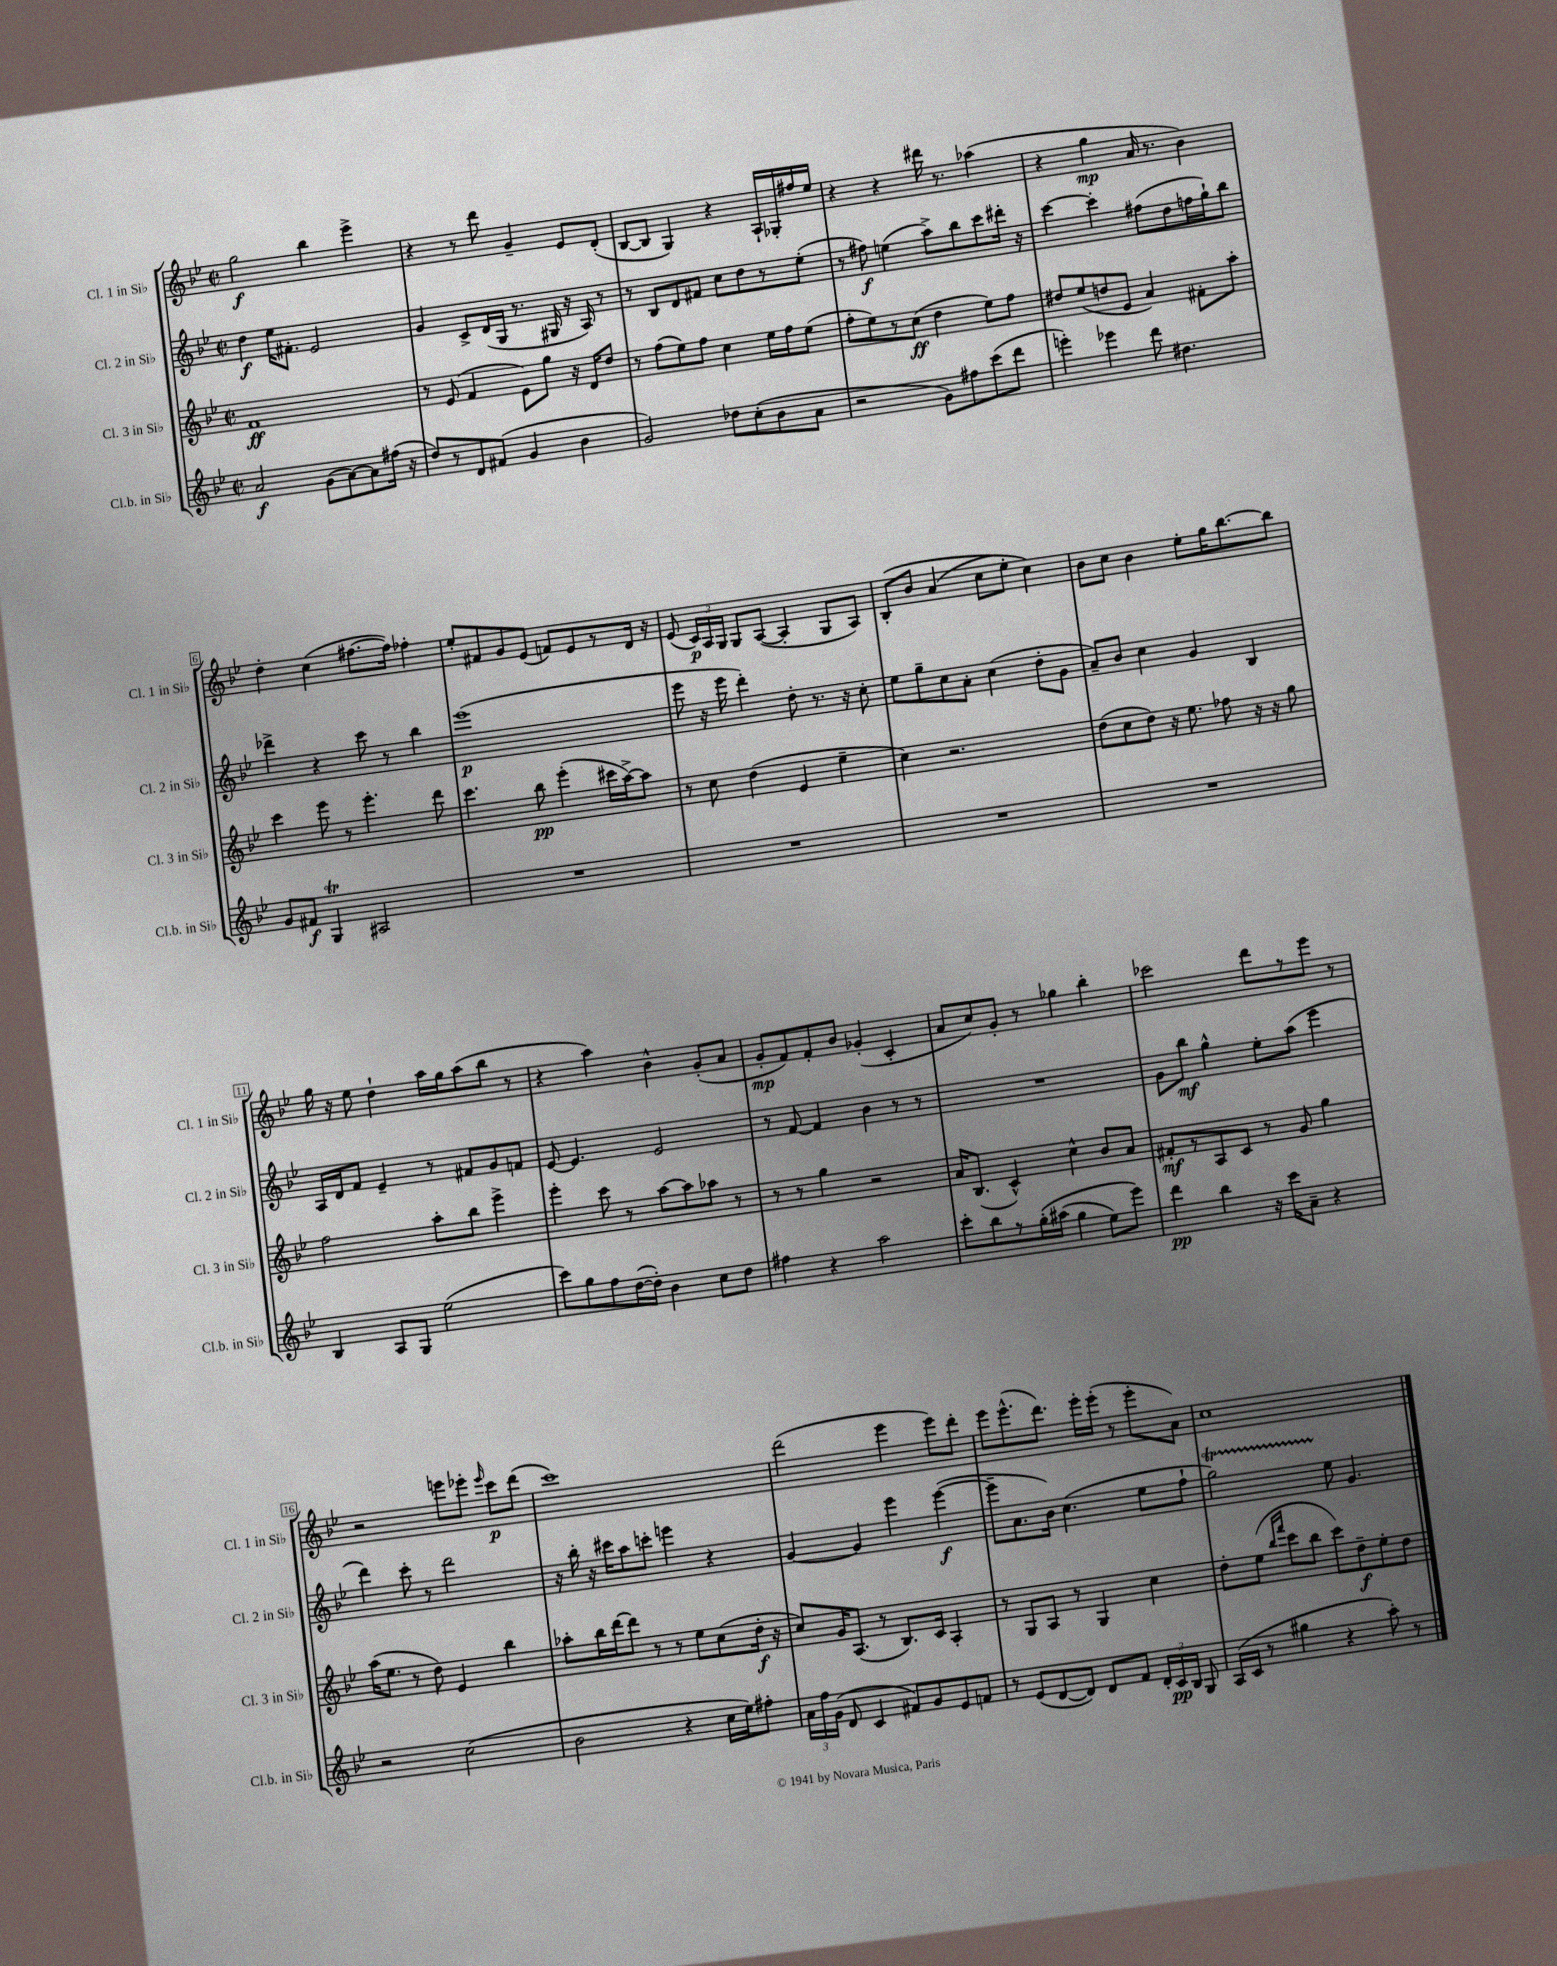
<<
\new StaffGroup <<
\new Staff = "s0" \with { instrumentName = "Cl. 1 in Sib" shortInstrumentName = "Cl. 1 in Sib" } {
    \clef treble \key bes \major \defaultTimeSignature \time 2/2
    \autoBeamOff g''2\f bes''4 ees'''4-> |
    r4 r8 d'''8 g'4-- ees'8[ d'8]-.( |
    bes8[~ bes8] g4) r4 a16[-! ges16-. fis''16 ees''16] |
    r4 r4 dis'''16 r8. aes''4( |
    r4 g''4\mp a'16 r8. bes'4) |
    d''4-. c''4( fis''8.[~ fis''16]) fes''4-. |
    ees''8[-. fis'8 g'8 ees'8]( f'8[) ees'8 r8 d'16] r16 |
    ees'8( \tuplet 3/2 { c'16[\p) a16 g16] } g8[ a8]~( a4-. g8[ a8]) |
    bes8[-.\( bes'8] a'4( c''8[ ees''8]-.) c''4\) |
    bes'8[ c''8] bes'4 ees''8[-. g''16 bes''8.~ bes''8] |
    g''16 r16 ees''8 d''4-! a''16[ g''16 a''8( bes''8] r8 |
    r4 a''4) bes'4-^ g'8[-.( a'8] |
    g'8[-.\mp f'8) f'8-. bes'8] ges'4-.( c'4-. |
    a'8[ c''8) g'8]-. r8 ges''4 bes''4-. |
    ces'''2 d'''8[ r8 ees'''8] r8 |
    r2 e'''8[ ees'''8]-. \grace { ees'''16 } c'''8[\p d'''8]( |
    c'''1) |
    d'''2( ees'''4 ees'''8[) d'''8]-. |
    ees'''8[ ees'''8.-^( d'''8.]) ees'''16[-. ees'''16]-.( r8 ees'''8[-. a'8]) |
    c''1 \bar "|." |
}
\new Staff = "s1" \with { instrumentName = "Cl. 2 in Sib" shortInstrumentName = "Cl. 2 in Sib" } {
    \clef treble \key bes \major \defaultTimeSignature \time 2/2
    \autoBeamOff d''4\f ees''16[ fis'8.]-. ees'2 |
    g'4 c'8[-> d'16( g16] r8. gis16 r16 a16) r8 |
    r8 bes8[ d'8 fis'8] c''8[ d''8 r8 ees''8]-.( |
    r8 fis''8\f) e''4( a''8[->) bes''8 c'''8 dis'''16]-. r16 |
    c'''4~ c'''4-. fis''8[( d''8 f''16 g''16-!) bes''8] |
    des'''4-> r4 c'''8 r8 bes''4 |
    ees'''1\p( |
    ees'''8 r16 ees'''16 d'''4-.) d''8-. r8. r16 c''8-. |
    ees''8[ g''8-- c''8 a'8]-. c''4( d''8[-. g'8] |
    a'8[--) bes'8] c''4 g'4 bes4 |
    a16[ d'16 f'8] ees'4-- r8 fis'8[ g'8 f'8] |
    ees'8~ ees'4. ees'2 |
    r8 f'8~ f'4 bes'4 r8 r8 |
    R1 |
    g'8[ bes''8]\mf g''4-^ ees''8[-. a''8]( ees'''4 |
    d'''4) c'''8-. r8 d'''2 |
    r16 bes''16-. r16 cis'''16[ a''8 c'''8]-. e'''4 r4 |
    g'4~ g'4 ees'''4 ees'''4~\f( |
    ees'''8[-- a'8. bes'16]) c''4.( ees''8[ f''8]-! |
    g''2\startTrillSpan) ees''8\stopTrillSpan g'4. \bar "|." |
}
\new Staff = "s2" \with { instrumentName = "Cl. 3 in Sib" shortInstrumentName = "Cl. 3 in Sib" } {
    \clef treble \key bes \major \defaultTimeSignature \time 2/2
    \autoBeamOff f'1\ff |
    r8 ees'8( f'4 ees'8[) g''8] r16 d'16[ d''8] |
    r8 f''8[( ees''8) f''8] c''4 ees''16[ f''16 ees''8]( |
    f''8[-. ees''8) r8 c''8]\ff( d''4 ees''8[) f''8] |
    dis''8[ ees''8( d''8 ees'8] a'4) fis'8[-. a''8]-. |
    c'''4 ees'''8 r8 ees'''4.-. d'''8 |
    c'''4. bes''8\pp ees'''4-.( cis'''16[ a''16~->) a''8] |
    r8 c''8 d''4( ees'4 ees''4-- |
    c''4) r2. |
    d''8[( c''8 d''8]) r16 ees''8. fes''8 r16 r16 g''8 |
    f''2 a''8[-. bes''8] ees'''4-> |
    ees'''4-. c'''8 r8 a''8[~ a''8 aes''8] r8 |
    r8 r8 g''4 r2 |
    a'16[ bes8.]( c'4-^) c''4-^ bes'8[ a'8] |
    fis'8[-.\mf r8 a8 c'8] r8 g'8 g''4 |
    a''16[( ees''8.] r8 d''8) ees'4 bes''4 |
    aes''8[-. bes''16 d'''16~ d'''8] r8 r8 ees''8[ c''8( d''16]-.\f r16 |
    c''8[) g'16 a8.]( r8 bes8.[) c'16] a4-. |
    r8 g8[ a8] r8 g4 c''4 |
    d''8[-. ees''8]( \grace { bes''16[ f'''16] } c'''8[ bes''8] c'''8[) d''8--\f ees''8-. d''8] \bar "|." |
}
\new Staff = "s3" \with { instrumentName = "Cl.b. in Sib" shortInstrumentName = "Cl.b. in Sib" } {
    \clef treble \key bes \major \defaultTimeSignature \time 2/2
    \autoBeamOff a'2\f g'8[( a'8~) a'8 fis''16]( r16 |
    d''8[) r8 d'8 fis'8]( g'4 bes'4 |
    g'2) des''8[ c''8-.( bes'8 a'8] |
    r2 g'8[) fis''8 c'''8( d'''8] |
    e'''4-.) ees'''4 d'''8 dis''4. |
    g'8[ fis'8]\f g4\trill ais2 |
    R1 |
    R1 |
    R1 |
    R1 |
    bes4 a8[ g8] ees''2( |
    c'''8[) g''8 f''8 d''16~( d''16]-.) bes'4 c''8[ d''8] |
    fis''4 r4 a''2 |
    c'''8[-. bes''8 r8 g''16-.\( ais''16]( g''4 ees''8[) ees'''8]\) |
    d'''4\pp bes''4 r16 c'''16[ a'8]-- r4 |
    r2 c''2( |
    bes'2 r4 c''16[ ees''16) fis''8]-. |
    \tuplet 3/2 { a'16[ f''16 g'16]( } d'8 c'4 fis'8[) g'8 ees'8 f'8] |
    r8 ees'8[( d'8~ d'8]) d'8[ f'8] \tuplet 3/2 { d'16[-. c'16\pp bes16] } g8 |
    a16[( c'16] r8 gis''4 r4 a''8-.) r8 \bar "|." |
}
>>
>>
\layout { \context { \Score \override BarNumber.stencil = #(make-stencil-boxer 0.1 0.3 ly:text-interface::print) } }
